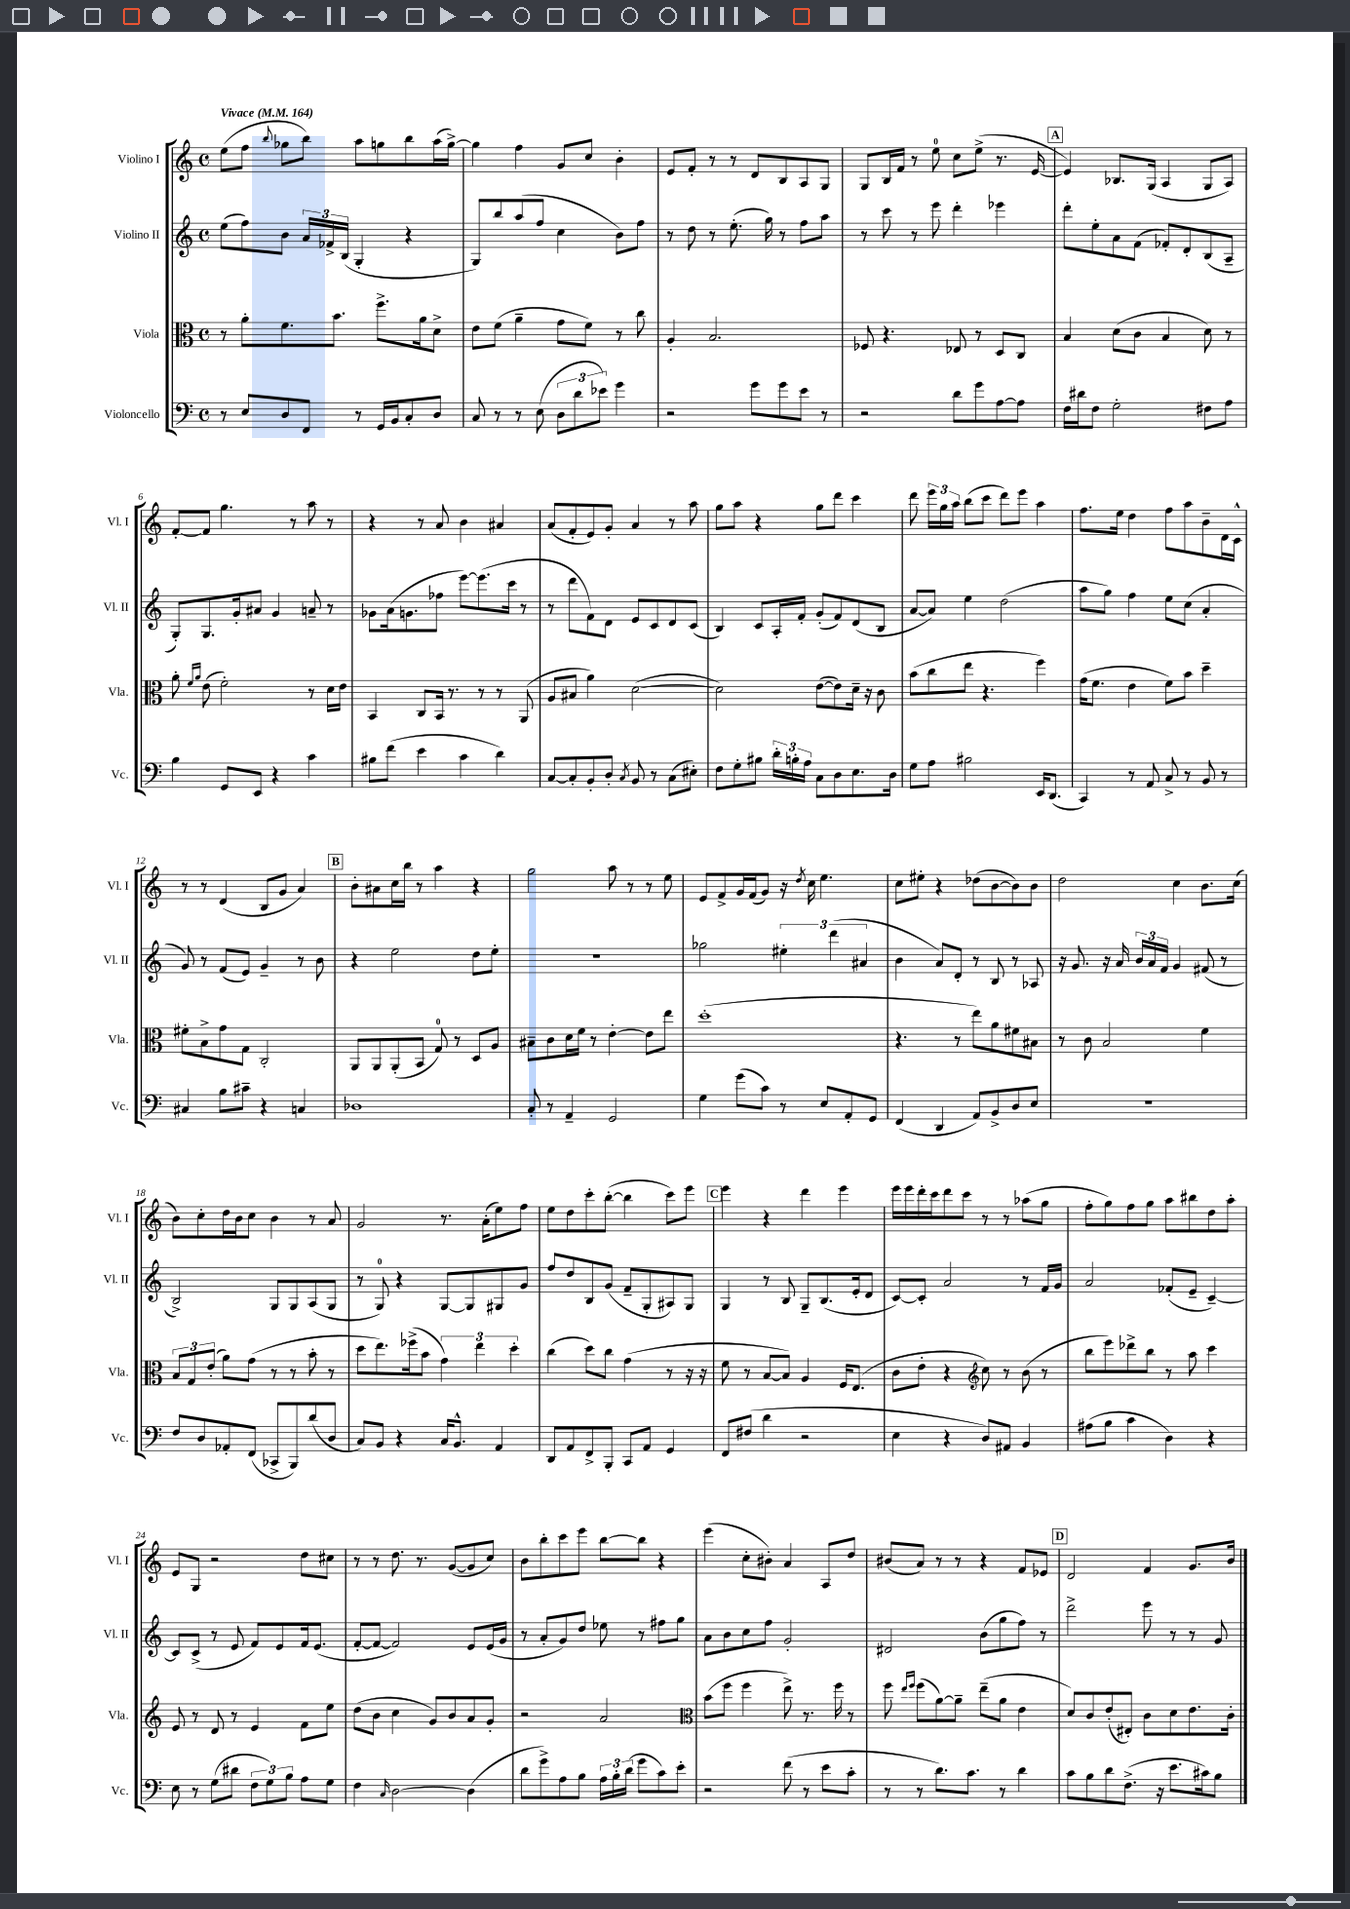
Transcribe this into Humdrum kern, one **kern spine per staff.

**kern	**kern	**kern	**kern
*staff4	*staff3	*staff2	*staff1
*clefF4	*clefC3	*clefG2	*clefG2
*k[]	*k[]	*k[]	*k[]
*M4/4	*M4/4	*M4/4	*M4/4
*met(c)	*met(c)	*met(c)	*met(c)
*MM164	*MM164	*MM164	*MM164
8r	8r	(8ee	(8ee
8E	8a'	8ff)	8ff
.	.	.	8qqbb
8D	8.f	8b	8gg-
8FF	.	24a	8bb)
.	.	24f-^	.
.	8.b	.	.
.	.	(24B	.
8r	.	4G'	8aa
16GG	8.ff^	.	8gg
16BB	.	.	.
8C'	.	4r	8bb
.	16a	.	.
8D	8d^	.	(16aa
.	.	.	[16gg^)
=	=	=	=
8C	8e	8G)	4gg]
8r	(8f	8bb	.
8r	4a~	(8aa	4ff
(8E	.	8ff	.
12D	8g	4cc	8g
12d	.	.	.
.	8f)	.	8cc
12e-)	.	.	.
4g	8r	8b)	4b'
.	8cc	8ff	.
=	=	=	=
2r	4A'	8r	8e
.	.	8dd	8f'
.	2.B	8r	8r
.	.	(8.ee'	8r
8g	.	.	8d
.	.	16gg)	.
8g	.	8r	8B
8e	.	8ff	8A
8r	.	8aa	8G
=	=	=	=
2r	8F-	8r	8G
.	4.r	8ccc	16B
.	.	.	16f
.	.	8r	8r
.	.	8eee	8ee
8d	8E-	4ddd'	8cc
8g	8r	.	(8ee^
[8A	8D	4eee-	8.r
8A]	8C	.	.
.	.	.	[16e
=	=	=	=
16F	4B	8ddd'	4e])
16d#	.	.	.
8F	.	8ee'	.
2G'	(8d	8a	8.B-
.	8c	(8f	.
.	.	.	(16G
.	4B	8f-')	4A
.	.	8d'	.
8F#	8d)	(8B	8G
8A	8r	8A~	8A)
=	=	=	=
4B	8a'	8G')	[8f'
.	16qqf	.	.
.	16qqa	.	.
.	(8e	8.G	8f]
8GG	2f')	.	4.gg
.	.	16g'	.
8EE	.	8a#	.
4r	.	4g	.
.	.	.	8r
4c	8r	8a~	8aa
.	16d	8r	8r
.	16e	.	.
=	=	=	=
8B#	4BB	8g-	4r
(8f	.	(16a	.
.	.	8.g	.
4e	8C	.	8r
.	16BB	8ff-	8a
.	8.r	.	.
4c	.	[8eee)	4b
.	8r	(8.eee]	.
4d)	8r	.	4a#
.	.	16ccc	.
.	(8AA	8r	.
=	=	=	=
[8C	8A	8r	(8a
8C']	8B#	8ddd	8f'
8BB'	4a)	8f)	8e)
8D'	.	8d	8g'
8qC	.	.	.
8BB	([2d	8e	4a
8r	.	8c	.
(8C	.	8d	8r
8E#')	.	(8c	8aa
=	=	=	=
8F	2d])	4B)	8gg
8G'	.	.	8aa
8B#	.	8c	4r
24d'	.	16A'	.
24B'	.	.	.
.	.	16f'	.
24A	.	.	.
8C	([8e	(8g'	8gg
8D	8e])	8f)	8ddd
8.E	16d~	(8d	4ccc
.	16r	.	.
.	8c	8B	.
16D	.	.	.
=	=	=	=
8G	(8b	[8a	8ddd
8A	8cc	8a])	24eee
.	.	.	24gg
.	.	.	24aa
2B#	8ee	4ee	(8bb
.	4.r	.	8ccc
.	.	(2dd	8ddd)
.	.	.	8eee
16EE	4ff)	.	4aa
(8.DD	.	.	.
=	=	=	=
4CC)	(16g	8aa	8.ff
.	8.f	.	.
.	.	8gg)	.
.	.	.	16ee
8r	4e	4ff	4dd
8AA	.	.	.
8C^	8f)	8ee	8ff
8r	8b	(8cc	8aa
8BB	4dd~	4a'	8b~
8r	.	.	16d
.	.	.	16c^^
=	=	=	=
4C#	8f#'	8g)	8r
.	8B^	8r	8r
8B	8g	(8f	(4d
8c#~	8G	8e)	.
4r	2C'	4g~	8B
.	.	.	8g
4C	.	8r	4a)
.	.	8b	.
=	=	=	=
1D-	8AA	4r	8b'
.	8AA	.	8a#
.	(8AA'	2ee	16cc
.	.	.	16bb
.	8BB	.	8r
.	8G)	.	4aa
.	8r	.	.
.	8D	8dd	4r
.	8A	8ee'	.
=	=	=	=
8C'	8B#~	1r	2gg
8r	8c	.	.
4AA~	16d	.	.
.	16f	.	.
.	8r	.	.
2GG	[4e'	.	8aa
.	.	.	8r
.	8e]	.	8r
.	8ee	.	8ee
=	=	=	=
4G	(1dd'	2gg-	8e
.	.	.	8f^
(8g	.	.	16g
.	.	.	(16f
8c)	.	.	8g)
8r	.	6ee#'	16r
.	.	.	8qdd
.	.	.	16cc
8E	.	.	4.ee
.	.	(6ddd	.
8AA'	.	.	.
.	.	6a#	.
8GG	.	.	.
=	=	=	=
(4FF	4.r	4b	8cc
.	.	.	8ee#'
4DD	.	8a)	4r
.	8r	8d'	.
8AA)	8ee)	8r	(8dd-
8BB^	8a	8B	[8b
8D	8f#	8r	8b])
8E	8B#	8A-	8b
=	=	=	=
1r	8r	16r	2dd
.	.	8.g	.
.	8c	.	.
.	2B	16r	.
.	.	16a	.
.	.	24b	.
.	.	24a	.
.	.	24f	.
.	.	4g	4cc
.	4f	(8f#	8.b
.	.	8r	.
.	.	.	(16cc
=	=	=	=
8F	12B	2B^)	8b)
.	12G	.	.
8D	.	.	8cc'
.	(12e'	.	.
8AA-'	8a)	.	16dd
.	.	.	16b
(8FF	(8g	.	8cc
8CC-^	8r	8G	4b
8BBB)	8r	8G	.
(8d	8b'	(8A	8r
8D	8r	8G	8a
=	=	=	=
8C)	8dd	8r	2g
8BB	8.ee)	8G)	.
4r	.	4r	.
.	(16ff-^	.	.
.	8b	.	.
16C	6g)	[8G	8.r
8.BB^^	.	.	.
.	.	8G]	.
.	6ee	.	.
.	.	.	(16a'
4AA	.	8G#	8ee)
.	6dd'	.	.
.	.	8g	8ff
=	=	=	=
8DD	(4cc	8ff	8ee
8AA	.	8dd	8dd
8FF^	8dd)	8B	8ccc'
8BBB'	8cc	(8g	([8bb'
8CC	(4g	8f~	4bb]
8AA	.	8G'	.
4GG	8r	8A#)	8ccc)
.	16r	8G	8eee
.	16r	.	.
=	=	=	=
8FF	8f	4G	4eee
(8F#	8r	.	.
4d	[8B	8r	4r
.	8B])	8B	.
2r	4A	8G~	4ddd
.	.	(8.B	.
.	16F	.	4eee
.	(8.E	16e'	.
.	.	8d	.
=	=	=	=
4E	8c	[8c)	16eee
.	.	.	16eee
.	8e'	8c']	16ddd'
.	.	.	16ccc
4r	4r	2a	8ddd
.	.	.	8ccc
*	*clefG2	*	*
8D)	8cc)	.	8r
8AA#	8r	.	8r
4BB	(8b	8r	(8aa-
.	8r	16f	8gg
.	.	16g	.
=	=	=	=
(8A#	8bb	2a	8ff'
8B	8eee)	.	8gg)
4c	8ddd-^	.	8ff
.	8bb	.	8gg
4D)	8r	(8f-'	8aa
.	8aa	8e~	8bb#
4r	4ccc	[4c~)	8dd
.	.	.	8aa'
=	=	=	=
8E	8e	8c]	8e
8r	8r	(8c^	8G
(8G	8d	8r	2r
8d#	8r	8e	.
12F	4e	8f)	.
12G)	.	.	.
.	.	8e	.
12B	.	.	.
8A	8f	16f	8dd
.	.	(8.e	.
8G	8ee	.	8cc#
=	=	=	=
4F	(8dd	[8f'	8r
.	8b	8f_	8r
16qqC	.	.	.
[2D	4cc	2f])	8.dd
.	.	.	8.r
.	8g)	.	.
.	8b	.	([8g
(4D]	8a	8e	8g]
.	8g'	(16e	8cc)
.	.	16g	.
=	=	=	=
8d	2r	8r	8b
8g^)	.	8a'	8bb'
8A	.	8g)	8ccc
8B	.	8dd	8eee
24A	2a	8ee-	[8bb
24B'	.	.	.
(24d	.	.	.
8g	.	8r	8bb]
8c)	.	8ff#	4r
8e'	.	8gg	.
=	=	=	=
*	*clefC3	*	*
2r	(8b	8a	(4eee
.	8ff	8b	.
.	4ff	8cc	8cc'
.	.	8ff	8b#')
(8f	8ee^)	2g'	4a
8r	8.r	.	.
8e	.	.	8A
.	16ff	.	.
8c'	8r	.	8dd
=	=	=	=
8r	8ff	2d#	(8b#
.	16qqee	.	.
.	16qqff	.	.
8r	(8ff	.	8a)
8.d)	[8a)	.	8r
.	8a~]	.	8r
8.c	.	.	.
.	(8ee~	(8b	4r
8r	8a	8gg	.
4d	4e	8ff)	8f
.	.	8r	8e-
=	=	=	=
8c	8d)	2ddd^	2d
8B	8c	.	.
8d	(8e'	.	.
(8.F^	8E#')	.	.
.	8c	8eee	4f
16r	.	.	.
8.e	8d	8r	.
.	8.e	8r	8.g
16c#)	.	.	.
8B	.	8g	.
.	16c'	.	16b
==	==	==	==
*-	*-	*-	*-
